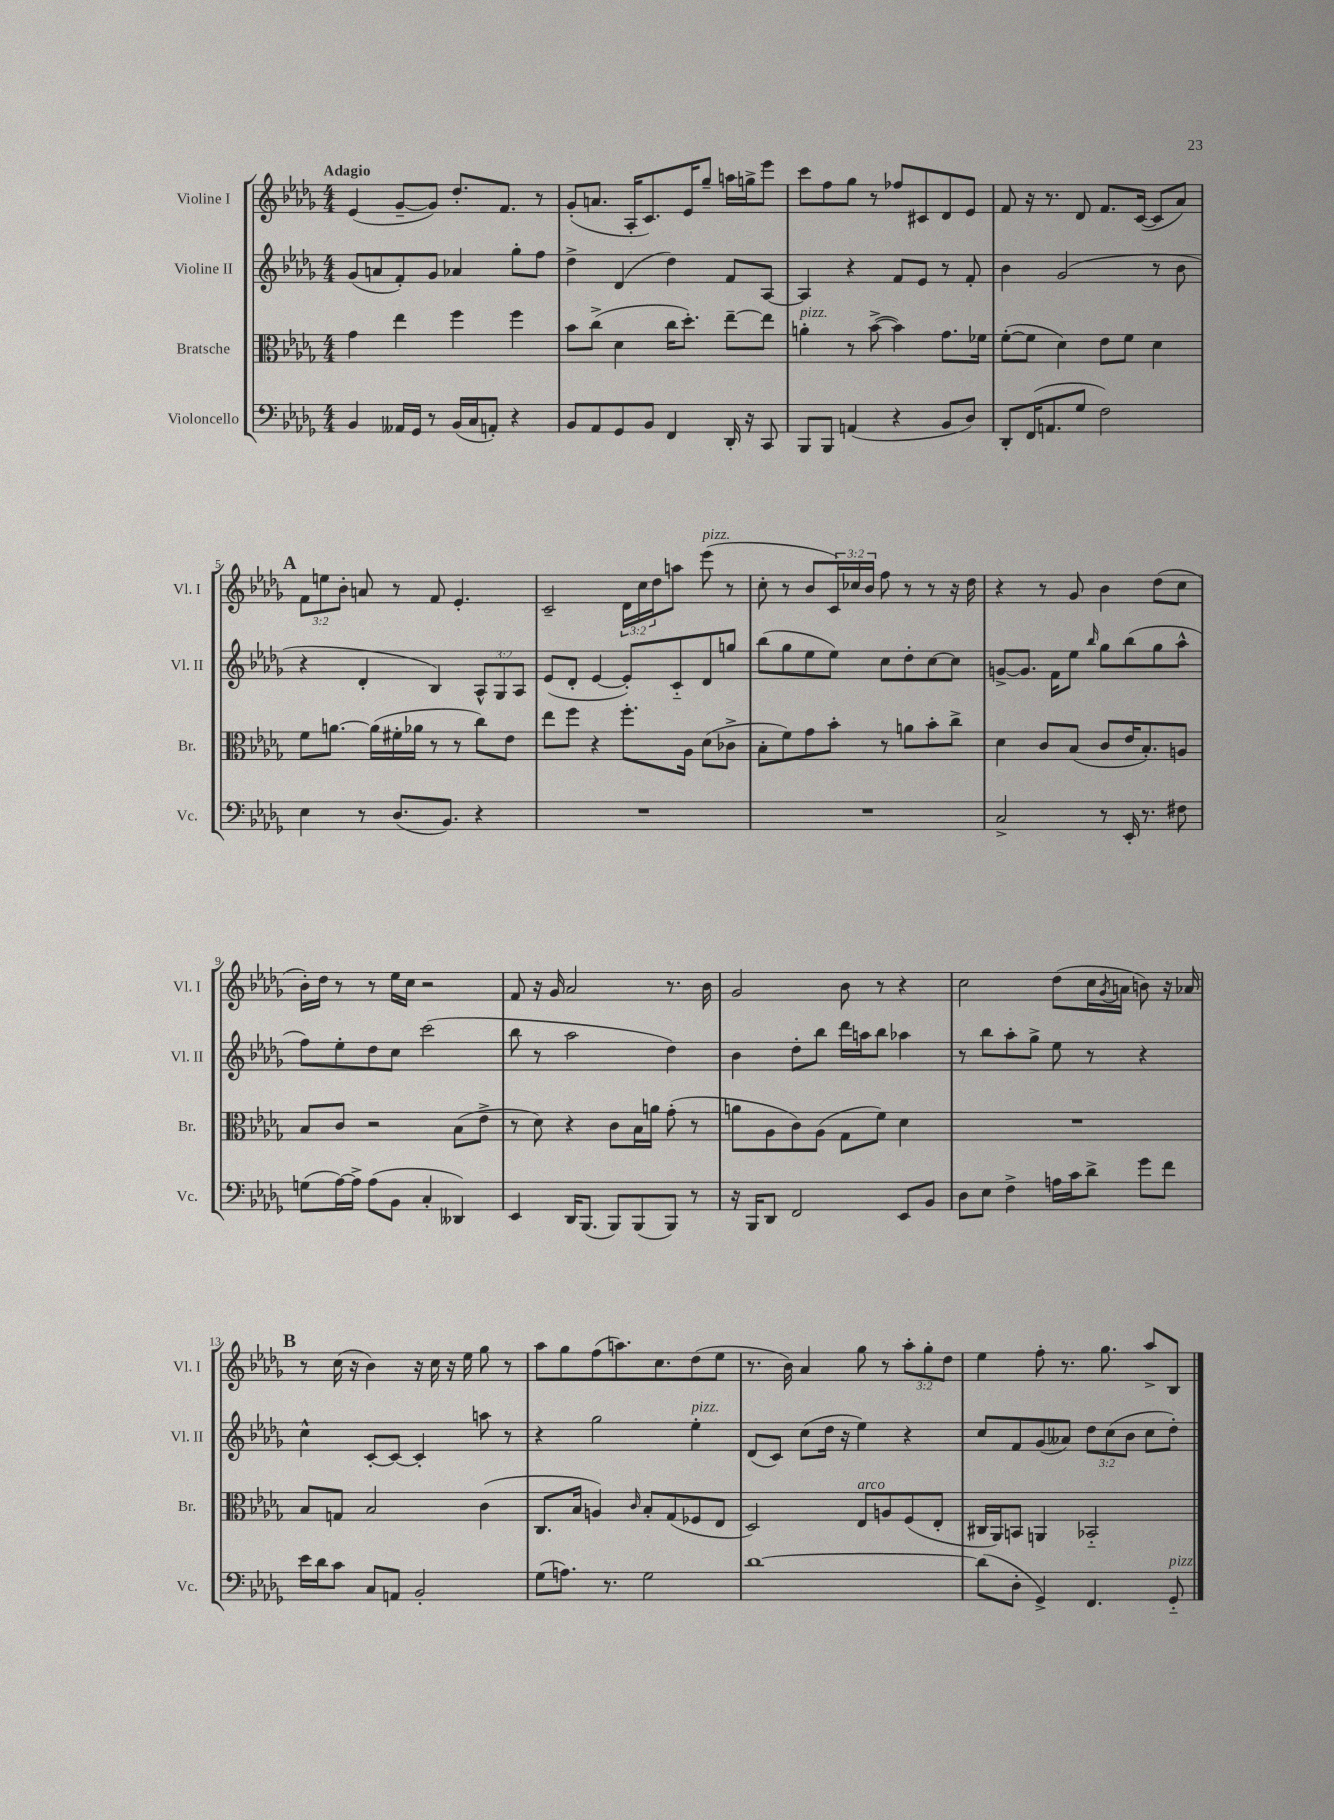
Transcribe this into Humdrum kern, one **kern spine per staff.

**kern	**kern	**kern	**kern
*staff4	*staff3	*staff2	*staff1
*clefF4	*clefC3	*clefG2	*clefG2
*k[b-e-a-d-g-]	*k[b-e-a-d-g-]	*k[b-e-a-d-g-]	*k[b-e-a-d-g-]
*M4/4	*M4/4	*M4/4	*M4/4
4BB-	4g-	(8g-	(4e-
.	.	8a	.
16AA--	4ee-	8f')	[8g-~
16GG-	.	.	.
8r	.	8g-	8g-])
(16BB-	4ff	4a-	8.dd-'
16C	.	.	.
8AA')	.	.	.
.	.	.	8.f
4r	4ff	8gg-'	.
.	.	8ff	8r
=	=	=	=
8BB-	8b-	4dd-^	(8g-'
8AA-	(8cc^	.	8.a
8GG-	4d-	(4d-	.
.	.	.	16A-'
8BB-	.	.	8.c)
4FF	16cc	4dd-)	.
.	8.dd-')	.	16e-
.	.	.	8gg-~
16DD-'	[8ee-~	8f	16aa
16r	.	.	16gg^
8CC	8ee-]	[8A-	8eee-
=	=	=	=
8BBB-	4a'	4A-]	8ccc
8BBB-	.	.	8ff
(4AA	8r	4r	8gg-
.	([8b-^	.	8r
4r	4b-])	8f	8ff-
.	.	8e-	8c#
8BB-	8.g-	8r	8d-
8D-)	.	8f'	8e-
.	16f-	.	.
=	=	=	=
8DD-'	([8f'	4b-	8f
(16FF	8f]	.	16r
8.AA	.	.	8.r
.	4d-)	(2g-	.
8G-	.	.	8d-
2F)	8e-	.	8.f
.	8f	.	.
.	.	.	([16c
.	4d-	8r	8c]
.	.	8b-	8a-)
=	=	=	=
4E-	8f	4r	12f
.	.	.	12ee
.	[8.a	.	.
.	.	.	12b-'
8r	.	4d-'	8a
.	(16a]	.	.
(8.D-	16f#'	.	8r
.	16a-	.	.
.	8r	4B-)	8f
8.BB-)	.	.	.
.	8r	.	4.e-'
4r	8cc)	12A-^^	.
.	.	12G-	.
.	8e-	.	.
.	.	12A-	.
=	=	=	=
1r	8ee-	(8e-	2c~
.	8ff	8d-'	.
.	4r	[4e-	.
.	8.ff'	8e-'])	24d-
.	.	.	24cc
.	.	.	24dd-
.	.	8c'~	8aa
.	16A-	.	.
.	(8d-	8d-	(8eee-
.	8c-^	8gg	8r
=	=	=	=
1r	8B-'	(8bb-	8cc'
.	8f)	8gg-	8r
.	8g-	8ee-	8b-
.	8b-'	8ee-)	24c)
.	.	.	24cc-
.	.	.	24b-
.	8r	8cc	8ff
.	8a	8dd-'	8r
.	8b-'	[8cc	8r
.	8cc^	8cc]	16r
.	.	.	16dd-
=	=	=	=
2C^	4d-	[8g^	4r
.	.	8.g]	.
.	8c	.	8r
.	.	16f	.
.	(8B-	8ee-	8g-
.	.	16qqbb-	.
8r	8c	8gg-	4b-
16EE-'	16e-	(8bb-	.
8.r	8.B-')	.	.
.	.	8gg-	(8dd-
8F#	8A	8aa-^^	8cc
=	=	=	=
(8G	8B-	8ff)	16b-')
.	.	.	16dd-
[16A-)	8c	8ee-'	8r
16A-^]	.	.	.
(8A-	2r	8dd-	8r
8BB-	.	8cc	16ee-
.	.	.	16cc
4C'	.	(2ccc	2r
4DD--)	(8B-	.	.
.	8e-^	.	.
=	=	=	=
4EE-	8r	8bb-	8f
.	8d-)	8r	16r
.	.	.	16g-
16DD-	4r	2aa-	2a-
(8.BBB-	.	.	.
8BBB-)	8c	.	.
(8BBB-	16B-	.	.
.	16a	.	.
8BBB-)	(8g-'	4dd-)	8.r
8r	8r	.	.
.	.	.	16b-
=	=	=	=
16r	8a	4b-	2g-
16BBB-	.	.	.
8DD-	8A-	.	.
2FF	8c)	8dd-'	.
.	(8A-	8bb-	.
.	8G-	16ddd-	8b-
.	.	16aa	.
.	8f)	8bb-	8r
8EE-	4d-	4aa-	4r
8BB-	.	.	.
=	=	=	=
8D-	1r	8r	2cc
8E-	.	8bb-	.
4F^	.	8aa-'	.
.	.	8gg-^	.
16A	.	8ee-	(8dd-
16c	.	.	.
8d-^	.	8r	16cc
.	.	.	8qg-
.	.	.	16a
8g-	.	4r	8b)
8f	.	.	16r
.	.	.	16a-
=	=	=	=
16e-	8B-	4cc^^	8r
16d-	.	.	.
8c	8G	.	(16cc
.	.	.	16r
8C	2B-	[8c'	4b-)
8AA	.	8c_	.
2BB-'	.	4c']	16r
.	.	.	16cc
.	.	.	16r
.	.	.	16ee-
.	(4c	8aa	8gg-
.	.	8r	8r
=	=	=	=
(8G-	8.C	4r	8aa-
8.A)	.	.	8gg-
.	16B-	.	.
.	4A)	2gg-	(8ff
8.r	.	.	.
.	.	.	8.aa)
.	16qqc	.	.
2G-	8B-'	.	.
.	.	.	8.cc
.	(8G-	.	.
.	8F-	4ee-'	(8dd-
.	8E-	.	8ee-
=	=	=	=
[1d-	2D-)	(8d-	8.r
.	.	8c)	.
.	.	.	16b-)
.	.	(8cc	4a-
.	.	16dd-	.
.	.	16r	.
.	8E-	4ee-)	8gg-
.	8A	.	8r
.	(8F	4r	12aa-'
.	.	.	12gg-'
.	8E-'	.	.
.	.	.	12dd-
=	=	=	=
(8d-]	16C#	8cc	4ee-
.	16AA-)	.	.
8D-'	8BB	8f	.
4GG-^)	4AA	(8g-	8ff'
.	.	8a--)	8.r
4.FF	2BB-'~	12dd-	.
.	.	.	8.gg-
.	.	(12cc	.
.	.	12b-	.
.	.	8cc	8aa-^
8GG-'~	.	8dd-')	8B-
==	==	==	==
*-	*-	*-	*-
